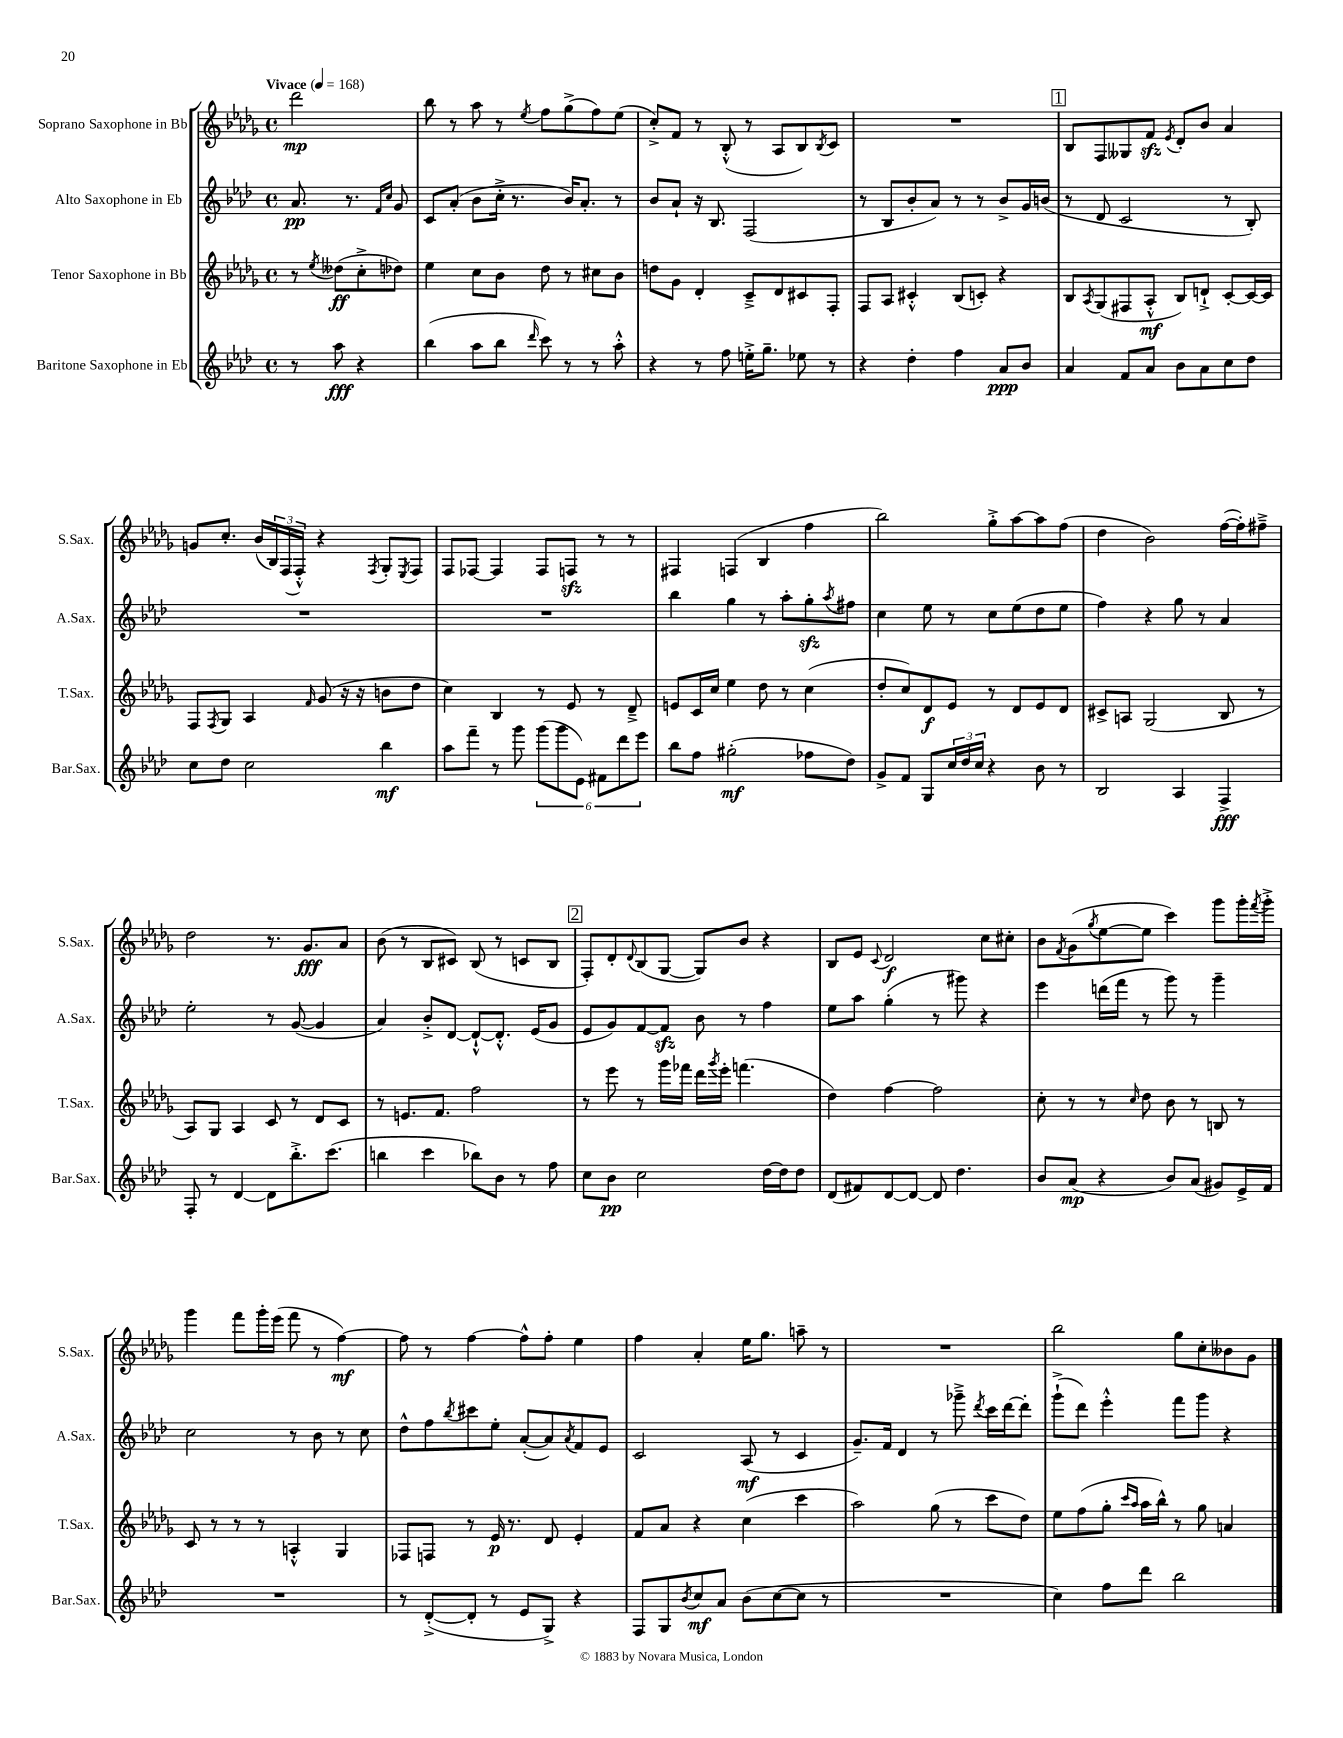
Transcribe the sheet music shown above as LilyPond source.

<<
\new StaffGroup <<
\new Staff = "s0" \with { instrumentName = "Soprano Saxophone in Bb" shortInstrumentName = "S.Sax." } {
    \clef treble \key des \major \defaultTimeSignature \time 4/4 \partial 2 \tempo "Vivace" 4 = 168
    des'''2\mp |
    bes''8 r8 aes''8 r8 \acciaccatura { ees''8 } f''8 ges''8->( f''8) ees''8( |
    c''8-.->) f'8 r8 bes8-.-^( r8 aes8 bes8) \acciaccatura { bes8 } c'8 |
    R1 |
    \mark \markup { \box "1" } bes8 f8 geses8 f'8\sfz \acciaccatura { ees'8 } des'8-. bes'8 aes'4 |
    g'8 c''8.-. bes'16( \tuplet 3/2 { bes16) f16( f16-.-^) } r4 \acciaccatura { f8 } ges8-. \acciaccatura { ees8 } f8 |
    f8 fes8~ fes4 fes8 f8\sfz r8 r8 |
    fis4 f4( bes4 f''4 |
    bes''2) ges''8-.-> aes''8~ aes''8 f''8( |
    des''4 bes'2) f''16~( f''16-.) fis''8---> |
    des''2 r8. ges'8.\fff aes'8 |
    bes'8( r8 bes8 cis'8) bes8( r8 c'8 bes8 |
    \mark \markup { \box "2" } f8-.) des'8-. \appoggiatura { des'8 } bes8( ges8~ ges8) bes'8 r4 |
    bes8 ees'8 \appoggiatura { c'8 } des'2\f c''8 cis''8-. |
    bes'8 \acciaccatura { f'8 } ges'8( \acciaccatura { ges''8 } ees''8~ ees''8 c'''4) ges'''8 ges'''16-. \acciaccatura { f'''8 } ges'''16-.-> |
    ges'''4 f'''8 ges'''16-. ees'''16( f'''8 r8 f''4~\mf) |
    f''8 r8 f''4~ f''8-^ f''8-. ees''4 |
    f''4 aes'4-. ees''16 ges''8. a''8-- r8 |
    R1 |
    bes''2 ges''8 c''8-. beses'8 ges'8 \bar "|." |
}
\new Staff = "s1" \with { instrumentName = "Alto Saxophone in Eb" shortInstrumentName = "A.Sax." } {
    \clef treble \key aes \major \defaultTimeSignature \time 4/4 \partial 2
    aes'8.\pp r8. \grace { f'16 c''16 } g'8 |
    c'8 aes'8-.( bes'8 c''16-.-> r8. bes'16) aes'8.-. r8 |
    bes'8 aes'8-! r16 bes8. f2( |
    r8 bes8 bes'8-. aes'8) r8 r8 bes'8-> g'16 b'16( |
    \mark \markup { \box "1" } r8 des'8 c'2 r8 bes8-.) |
    R1 |
    R1 |
    bes''4 g''4 r8 aes''8-. g''8-.\sfz \acciaccatura { aes''8 } fis''8 |
    c''4 ees''8 r8 c''8 ees''8( des''8 ees''8 |
    f''4) r4 g''8 r8 aes'4 |
    ees''2-. r8 g'8~( g'4 |
    aes'4) bes'8-.-> des'8~ des'8~-!-^ des'8.-.-^ ees'16( g'8 |
    \mark \markup { \box "2" } ees'8 g'8) f'8~ f'8\sfz bes'8 r8 f''4 |
    ees''8 aes''8 g''4-.( r8 gis'''8) r4 |
    ees'''4 d'''16( f'''16 r8 g'''8) r8 g'''4-- |
    c''2 r8 bes'8 r8 c''8 |
    des''8-^ f''8 \acciaccatura { bes''8 } cis'''8 ees''8-. aes'8~-.( aes'8) \acciaccatura { aes'8 } f'8 ees'8 |
    c'2 aes8\mf( r8 c'4 |
    g'8.--) f'16 des'4 r8 ges'''8---> \acciaccatura { des'''8 } c'''16 des'''16~ des'''8-. |
    g'''8-!->( des'''8) ees'''4-.-^ f'''8 g'''8 r4 \bar "|." |
}
\new Staff = "s2" \with { instrumentName = "Tenor Saxophone in Bb" shortInstrumentName = "T.Sax." } {
    \clef treble \key des \major \defaultTimeSignature \time 4/4 \partial 2
    r8 \acciaccatura { ees''8 } deses''8\ff( c''8-.-> des''8) |
    ees''4 c''8 bes'8 des''8 r8 cis''8 bes'8 |
    d''8 ges'8 des'4-. c'8---> des'8 cis'8 f8-. |
    f8 aes8 cis'4-.-^ bes8( c'8-.) r4 |
    \mark \markup { \box "1" } bes8 \acciaccatura { aes8 } ges8( fis8 aes8-.-^\mf bes8) d'8-!-> c'8~-. c'16~ c'16 |
    f8 \acciaccatura { f8 } ges8 aes4 \grace { f'16 } ges'8( r16 r16 b'8 des''8 |
    c''4) bes4 r8 ees'8 r8 des'8---> |
    e'8 c'16 c''16 ees''4 des''8 r8 c''4( |
    des''8-. c''8) des'8\f ees'8 r8 des'8 ees'8 des'8 |
    cis'8-> a8 ges2( bes8 r8 |
    aes8) ges8 aes4 c'8 r8 des'8 c'8 |
    r8 e'8. f'8. f''2 |
    \mark \markup { \box "2" } r8 ees'''8 r8 ges'''16 fes'''16 des'''16 \acciaccatura { ges'''8 } ees'''16-. f'''4.( |
    des''4) f''4~ f''2 |
    c''8-. r8 r8 \grace { c''16 } des''8 bes'8 r8 b8 r8 |
    c'8 r8 r8 r8 a4-.-^ ges4 |
    fes8 f8 r8 ees'16\p r8. des'8 ees'4-. |
    f'8 aes'8 r4 c''4( c'''4 |
    aes''2) ges''8( r8 c'''8 des''8) |
    ees''8 f''8( ges''8-. \grace { c'''16 aes''16 } aes''16 bes''16-^) r8 ges''8 a'4 \bar "|." |
}
\new Staff = "s3" \with { instrumentName = "Baritone Saxophone in Eb" shortInstrumentName = "Bar.Sax." } {
    \clef treble \key aes \major \defaultTimeSignature \time 4/4 \partial 2
    r8 aes''8\fff r4 |
    bes''4( aes''8 bes''8 \grace { des'''16 } c'''8) r8 r8 aes''8-.-^ |
    r4 r8 f''8 e''16-.-> g''8.-- ees''8 r8 |
    r4 des''4-. f''4 aes'8\ppp bes'8 |
    \mark \markup { \box "1" } aes'4 f'8 aes'8 bes'8 aes'8 c''8 des''8 |
    c''8 des''8 c''2 bes''4\mf |
    aes''8 f'''8-- r8 g'''8 \tuplet 6/4 { g'''8( g'''8 ees'8) fis'8 des'''8 ees'''8 } |
    bes''8 f''8 gis''2-.\mf( fes''8 des''8) |
    g'8-> f'8 g8 \tuplet 3/2 { c''16 des''16 c''16 } r4 bes'8 r8 |
    bes2 aes4 f4->\fff |
    f8-. r8 des'4~ des'8 bes''8.-.-> c'''8.( |
    b''4 c'''4 bes''8) bes'8 r8 f''8 |
    \mark \markup { \box "2" } c''8 bes'8\pp c''2 des''16~ des''16 des''8 |
    des'8( fis'8) des'8~ des'8~ des'8 des''4. |
    bes'8 aes'8\mp( r4 bes'8) aes'8( gis'8) ees'16-> f'16 |
    R1 |
    r8 des'8~-.->( des'8-. r8 ees'8 g8->) r4 |
    f8 g8 \acciaccatura { bes'8 } c''8\mf aes'8 bes'8( c''8~ c''8 r8 |
    R1 |
    c''4) f''8 des'''8 bes''2 \bar "|." |
}
>>
>>
\layout { \context { \Score \remove "Bar_number_engraver" } }
